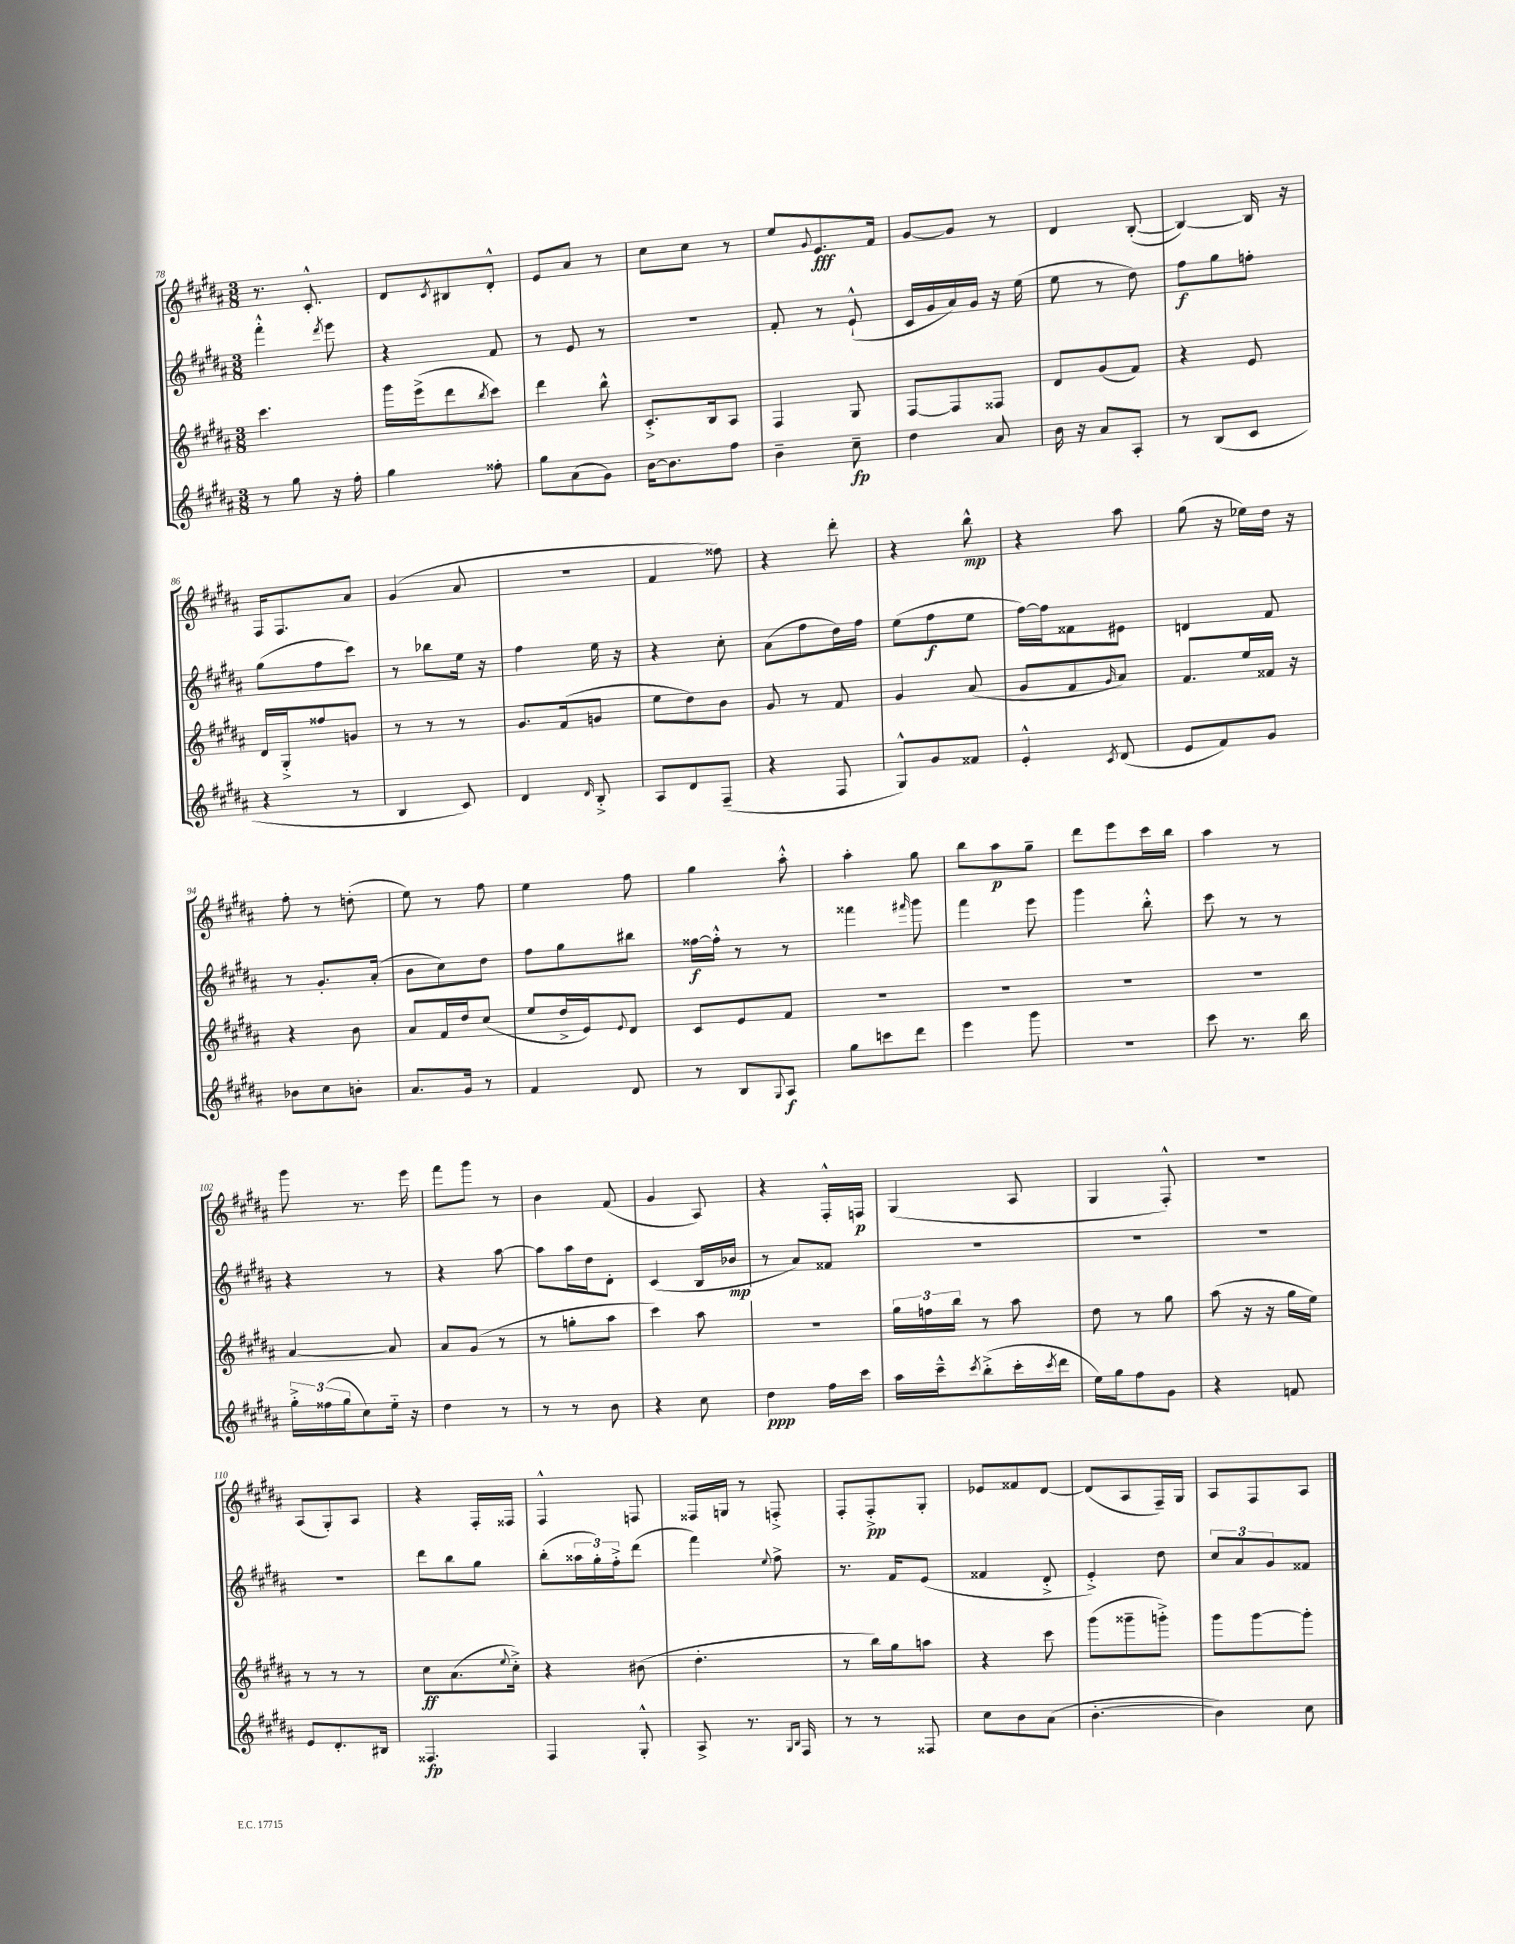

**kern	**dynam	**kern	**dynam	**kern	**dynam	**kern	**dynam
*part4	*part4	*part3	*part3	*part2	*part2	*part1	*part1
*staff4	*staff4	*staff3	*staff3	*staff2	*staff2	*staff1	*staff1
*clefG2	*	*clefG2	*	*clefG2	*	*clefG2	*
*k[f#c#g#d#a#]	*	*k[f#c#g#d#a#]	*	*k[f#c#g#d#a#]	*	*k[f#c#g#d#a#]	*
*M3/8	*	*M3/8	*	*M3/8	*	*M3/8	*
=78	=78	=78	=78	=78	=78	=78	=78
8r	.	4.ccc#\	.	4fff#'^^\	.	8.r	.
8gg#\	.	.	.	.	.	.	.
.	.	.	.	.	.	8.c#'^^/	.
.	.	.	.	8qddd#/	.	.	.
16r	.	.	.	8eee\	.	.	.
16ff#'\	.	.	.	.	.	.	.
=79	=79	=79	=79	=79	=79	=79	=79
4gg#\	.	16ggg#\LL	.	4r	.	8d#/L	.
.	.	(16eee^\J	.	.	.	.	.
.	.	.	.	.	.	8qc#/	.
.	.	8ddd#\	.	.	.	8B#X/	.
.	.	8qbb/	.	.	.	.	.
8ff##X'\	.	8ccc#\J)	.	8f#/	.	8d#'^^/J	.
=80	=80	=80	=80	=80	=80	=80	=80
8gg#\L	.	4ddd#\	.	8r	.	8e/L	.
(8a#\	.	.	.	8e/	.	8a#/J	.
8g#\J)	.	8bb^^\	.	8r	.	8r	.
=81	=81	=81	=81	=81	=81	=81	=81
[16b\KL	.	8.c#'^/L	.	4.r	.	8cc#\L	.
8.b\]	.	.	.	.	.	.	.
.	.	.	.	.	.	8cc#\J	.
.	.	16B/k	.	.	.	.	.
8ff#\J	.	8A#/J	.	.	.	8r	.
=82	=82	=82	=82	=82	=82	=82	=82
4b~\	.	4F#/	.	8f#'/	.	8ee/L	.
.	.	.	.	.	.	8qqg#/	.
.	.	.	.	8r	.	8.e/	fff
8cc#~\	fp	8G#/	.	(8e`^^/	.	.	.
.	.	.	.	.	.	16f#/Jk	.
=83	=83	=83	=83	=83	=83	=83	=83
4dd#\	.	[8F#/L	.	16c#/LL	.	[8g#/L	.
.	.	.	.	16g#/	.	.	.
.	.	8F#/]	.	16a#/)	.	8g#/J]	.
.	.	.	.	16g#/JJ	.	.	.
8a#/	.	8F##X/J	.	16r	.	8r	.
.	.	.	.	(16ee\	.	.	.
=84	=84	=84	=84	=84	=84	=84	=84
16b\	.	8d#/L	.	8ee\	.	4d#/	.
16r	.	.	.	.	.	.	.
8a#/L	.	(8g#/	.	8r	.	.	.
8A#'/J	.	8f#/J)	.	8dd#\)	.	([8B'/	.
=85	=85	=85	=85	=85	=85	=85	=85
8r	.	4r	.	8ff#\L	f	4B/_)	.
(8B/L	.	.	.	8gg#\	.	.	.
8c#/J	.	8e/	.	8ffn'\J	.	16B/]	.
.	.	.	.	.	.	16r	.
!!LO:LB:g=z
=86	=86	=86	=86	=86	=86	=86	=86
4r	.	16d#/LL	.	(8gg#\L	.	16F#/KL	.
.	.	16G#'^/J	.	.	.	8.F#/	.
.	.	8ff##X/	.	8ff#\	.	.	.
8r	.	8gn/J	.	8ccc#\J)	.	8a#/J	.
=87	=87	=87	=87	=87	=87	=87	=87
4B/	.	8r	.	8r	.	(4g#/	.
.	.	8r	.	8bb-X\L	.	.	.
8c#/)	.	8r	.	16ee\Jk	.	8a#/	.
.	.	.	.	16r	.	.	.
=88	=88	=88	=88	=88	=88	=88	=88
4d#/	.	8.g#/L	.	4ff#\	.	4.r	.
.	.	(16f#/k	.	.	.	.	.
16qqd#/	.	.	.	.	.	.	.
8B'^/	.	8gn/J	.	16ee\	.	.	.
.	.	.	.	16r	.	.	.
=89	=89	=89	=89	=89	=89	=89	=89
8A#/L	.	8ee\L	.	4r	.	4f#/	.
8d#/	.	8dd#\)	.	.	.	.	.
(8F#~/J	.	8b\J	.	8cc#'\	.	8ff##X\)	.
=90	=90	=90	=90	=90	=90	=90	=90
4r	.	8g#/	.	(8a#\L	.	4r	.
.	.	8r	.	8ff#\	.	.	.
8F#/	.	8f#/	.	16dd#\L)	.	8ddd#'\	.
.	.	.	.	16ff#\JJ	.	.	.
=91	=91	=91	=91	=91	=91	=91	=91
8G#^^/L)	.	4g#/	.	(8ee\L	.	4r	.
8g#/	.	.	.	8ff#\	f	.	.
8f##X/J	.	(8a#/	.	8ee\J	.	8bb^^\	mp
=92	=92	=92	=92	=92	=92	=92	=92
4e'^^/	.	8g#/L	.	[16ff#\LL)	.	4r	.
.	.	.	.	16ff#\J]	.	.	.
.	.	8f#/	.	8f##X\	.	.	.
8qc#/	.	16qqg#/	.	.	.	.	.
(8d#/	.	8a#/J)	.	8e#X\J	.	8aa#\	.
=93	=93	=93	=93	=93	=93	=93	=93
8e/L	.	8.f#/L	.	4dn/	.	(8gg#\	.
8f#/)	.	.	.	.	.	16r	.
.	.	16ee/L	.	.	.	16ee-X\LL)	.
8g#/J	.	16f##X/JJ	.	8f#/	.	16dd#\JJ	.
.	.	16r	.	.	.	16r	.
!!LO:LB:g=z
=94	=94	=94	=94	=94	=94	=94	=94
8b-X\L	.	4r	.	8r	.	8ff#'\	.
8cc#\	.	.	.	8.g#'/L	.	8r	.
8bn'\J	.	8b\	.	.	.	(8ddn'\	.
.	.	.	.	(16a#'/Jk	.	.	.
=95	=95	=95	=95	=95	=95	=95	=95
8.a#/L	.	8a#/L	.	8b\L	.	8ee\)	.
.	.	16f#/L	.	8cc#\)	.	8r	.
16g#/Jk	.	16dd#/J	.	.	.	.	.
8r	.	(8cc#/J	.	8dd#\J	.	8ff#\	.
=96	=96	=96	=96	=96	=96	=96	=96
4f#/	.	8ee/L	.	8ff#\L	.	4ee\	.
.	.	16dd#^/L	.	8gg#\	.	.	.
.	.	16e/J)	.	.	.	.	.
.	.	8qqe/	.	.	.	.	.
8d#/	.	8d#/J	.	8bb#X\J	.	8ff#\	.
=97	=97	=97	=97	=97	=97	=97	=97
8r	.	8c#/L	.	[16ff##X\LL	f	4gg#\	.
.	.	.	.	16ff##'^^\JJ]	.	.	.
8B/L	.	8e/	.	8r	.	.	.
8qqG#/	.	.	.	.	.	.	.
8A#/J	f	8f#/J	.	8r	.	8aa#'^^\	.
=98	=98	=98	=98	=98	=98	=98	=98
8gg#\L	.	4.r	.	4fff##X\	.	4aa#'\	.
8cccn\	.	.	.	.	.	.	.
.	.	.	.	16qqfff#X/	.	.	.
8ddd#\J	.	.	.	8ggg#\	.	8gg#\	.
=99	=99	=99	=99	=99	=99	=99	=99
4eee\	.	4.r	.	4fff#\	.	8bb\L	.
.	.	.	.	.	.	8aa#\	p
8ggg#\	.	.	.	8eee\	.	8gg#~\J	.
=100	=100	=100	=100	=100	=100	=100	=100
4.r	.	4.r	.	4ggg#\	.	8ddd#\L	.
.	.	.	.	.	.	8eee\	.
.	.	.	.	8bb'^^\	.	16ccc#\L	.
.	.	.	.	.	.	16bb\JJ	.
=101	=101	=101	=101	=101	=101	=101	=101
8ccc#\	.	4.r	.	8ccc#\	.	4aa#\	.
8.r	.	.	.	8r	.	.	.
.	.	.	.	8r	.	8r	.
16bb\	.	.	.	.	.	.	.
!!LO:LB:g=z
=102	=102	=102	=102	=102	=102	=102	=102
24gg#'^\LL	.	[4a#/	.	4r	.	8ggg#\	.
(24ff##X\	.	.	.	.	.	.	.
24gg#\J	.	.	.	.	.	.	.
8cc#\)	.	.	.	.	.	8.r	.
16ee\Jk	.	8a#/]	.	8r	.	.	.
16r	.	.	.	.	.	16eee\	.
=103	=103	=103	=103	=103	=103	=103	=103
4dd#\	.	8a#/L	.	4r	.	8fff#\L	.
.	.	(8g#/J	.	.	.	8ggg#\J	.
8r	.	8r	.	[8aa#\	.	8r	.
=104	=104	=104	=104	=104	=104	=104	=104
8r	.	8r	.	8aa#\L]	.	4b\	.
8r	.	8ggn'\L	.	16aa#\L	.	.	.
.	.	.	.	16dd#\J	.	.	.
8b\	.	8aa#\J	.	8d#'\J	.	(8f#/	.
=105	=105	=105	=105	=105	=105	=105	=105
4r	.	4ccc#\)	.	(4c#/	.	4g#/	.
8cc#\	.	8aa#\	.	16B/LL	.	8A#/)	.
.	.	.	.	16b-X/JJ	mp	.	.
=106	=106	=106	=106	=106	=106	=106	=106
4dd#\	ppp	4.r	.	8r	.	4r	.
.	.	.	.	8a#/L)	.	.	.
16ff#\LL	.	.	.	8f##X/J	.	16F#'^^/LL	.
16ccc#\JJ	.	.	.	.	.	16Fn/JJ	p
=107	=107	=107	=107	=107	=107	=107	=107
16aa#\LL	.	24gg#\LL	.	4.r	.	(4G#/	.
.	.	24ffn\	.	.	.	.	.
16ccc#~^^\J	.	.	.	.	.	.	.
.	.	24bb\JJ	.	.	.	.	.
8qccc#/	.	.	.	.	.	.	.
(8bb'^\	.	8r	.	.	.	.	.
16ccc#'\L	.	8aa#\	.	.	.	8A#/	.
8qccc#/	.	.	.	.	.	.	.
16ddd#\JJ	.	.	.	.	.	.	.
=108	=108	=108	=108	=108	=108	=108	=108
16ee\LL)	.	8dd#\	.	4.r	.	4G#/	.
16gg#\J	.	.	.	.	.	.	.
8ff#\	.	8r	.	.	.	.	.
8g#\J	.	8gg#\	.	.	.	8F#'^^/)	.
=109	=109	=109	=109	=109	=109	=109	=109
4r	.	(8aa#\	.	4.r	.	4.r	.
.	.	16r	.	.	.	.	.
.	.	16r	.	.	.	.	.
8fn/	.	16gg#\LL	.	.	.	.	.
.	.	16ee\JJ)	.	.	.	.	.
!!LO:LB:g=z
=110	=110	=110	=110	=110	=110	=110	=110
8e/L	.	8r	.	4.r	.	(8A#/L	.
8.d#'/	.	8r	.	.	.	8G#'/)	.
.	.	8r	.	.	.	8A#/J	.
16B#X/Jk	.	.	.	.	.	.	.
=111	=111	=111	=111	=111	=111	=111	=111
4.F##X/	fp	8cc#\L	ff	8ddd#\L	.	4r	.
.	.	(8.a#\	.	8bb\	.	.	.
.	.	.	.	8gg#\J	.	16F#'/LL	.
.	.	8qqee/	.	.	.	.	.
.	.	16cc#'^\Jk)	.	.	.	16F##X/JJ	.
=112	=112	=112	=112	=112	=112	=112	=112
4F#/	.	4r	.	(8bb'\L	.	4F#^^/	.
.	.	.	.	24aa##X\L	.	.	.
.	.	.	.	24gg#'\)	.	.	.
.	.	.	.	24ff#'^\J	.	.	.
8G#'^^/	.	(8b#X\	.	(8ddd#\J	.	8Fn/	.
=113	=113	=113	=113	=113	=113	=113	=113
8A#^/	.	4.dd#'\	.	4fff#\)	.	16F##X/LL	.
.	.	.	.	.	.	16Gn/JJ	.
8.r	.	.	.	.	.	8r	.
.	.	.	.	8qqee/	.	.	.
.	.	.	.	8ff#^\	.	8Fn'^/	.
16qqG#/LL	.	.	.	.	.	.	.
16qqB/JJ	.	.	.	.	.	.	.
16F#/	.	.	.	.	.	.	.
=114	=114	=114	=114	=114	=114	=114	=114
8r	.	8r	.	8.r	.	8F#'/L	.
8r	.	16bb\LL)	.	.	.	8F#'^/	pp
.	.	16gg#\J	.	16f#/KL	.	.	.
8F##X/	.	8aan\J	.	(8e/J	.	8G#'/J	.
=115	=115	=115	=115	=115	=115	=115	=115
8cc#\L	.	4r	.	4f##X/	.	8e-X/L	.
8b\	.	.	.	.	.	8f##X/	.
(8a#\J	.	8ccc#\	.	8d#'^/	.	[8d#/J	.
=116	=116	=116	=116	=116	=116	=116	=116
[4.b'\	.	(8ggg#\L	.	4e'^/)	.	(8d#/L]	.
.	.	8ggg##X~\	.	.	.	8A#/	.
.	.	8gggn'^\J)	.	8dd#\	.	16F#~/L)	.
.	.	.	.	.	.	16G#/JJ	.
=117	=117	=117	=117	=117	=117	=117	=117
4b\])	.	8ggg#\L	.	12cc#/L	.	8A#/L	.
.	.	.	.	12a#/	.	.	.
.	.	[8ggg#\	.	.	.	8F#/	.
.	.	.	.	12g#/	.	.	.
8cc#\	.	8ggg#'\J]	.	8f##X/J	.	8A#/J	.
==	==	==	==	==	==	==	==
*-	*-	*-	*-	*-	*-	*-	*-
